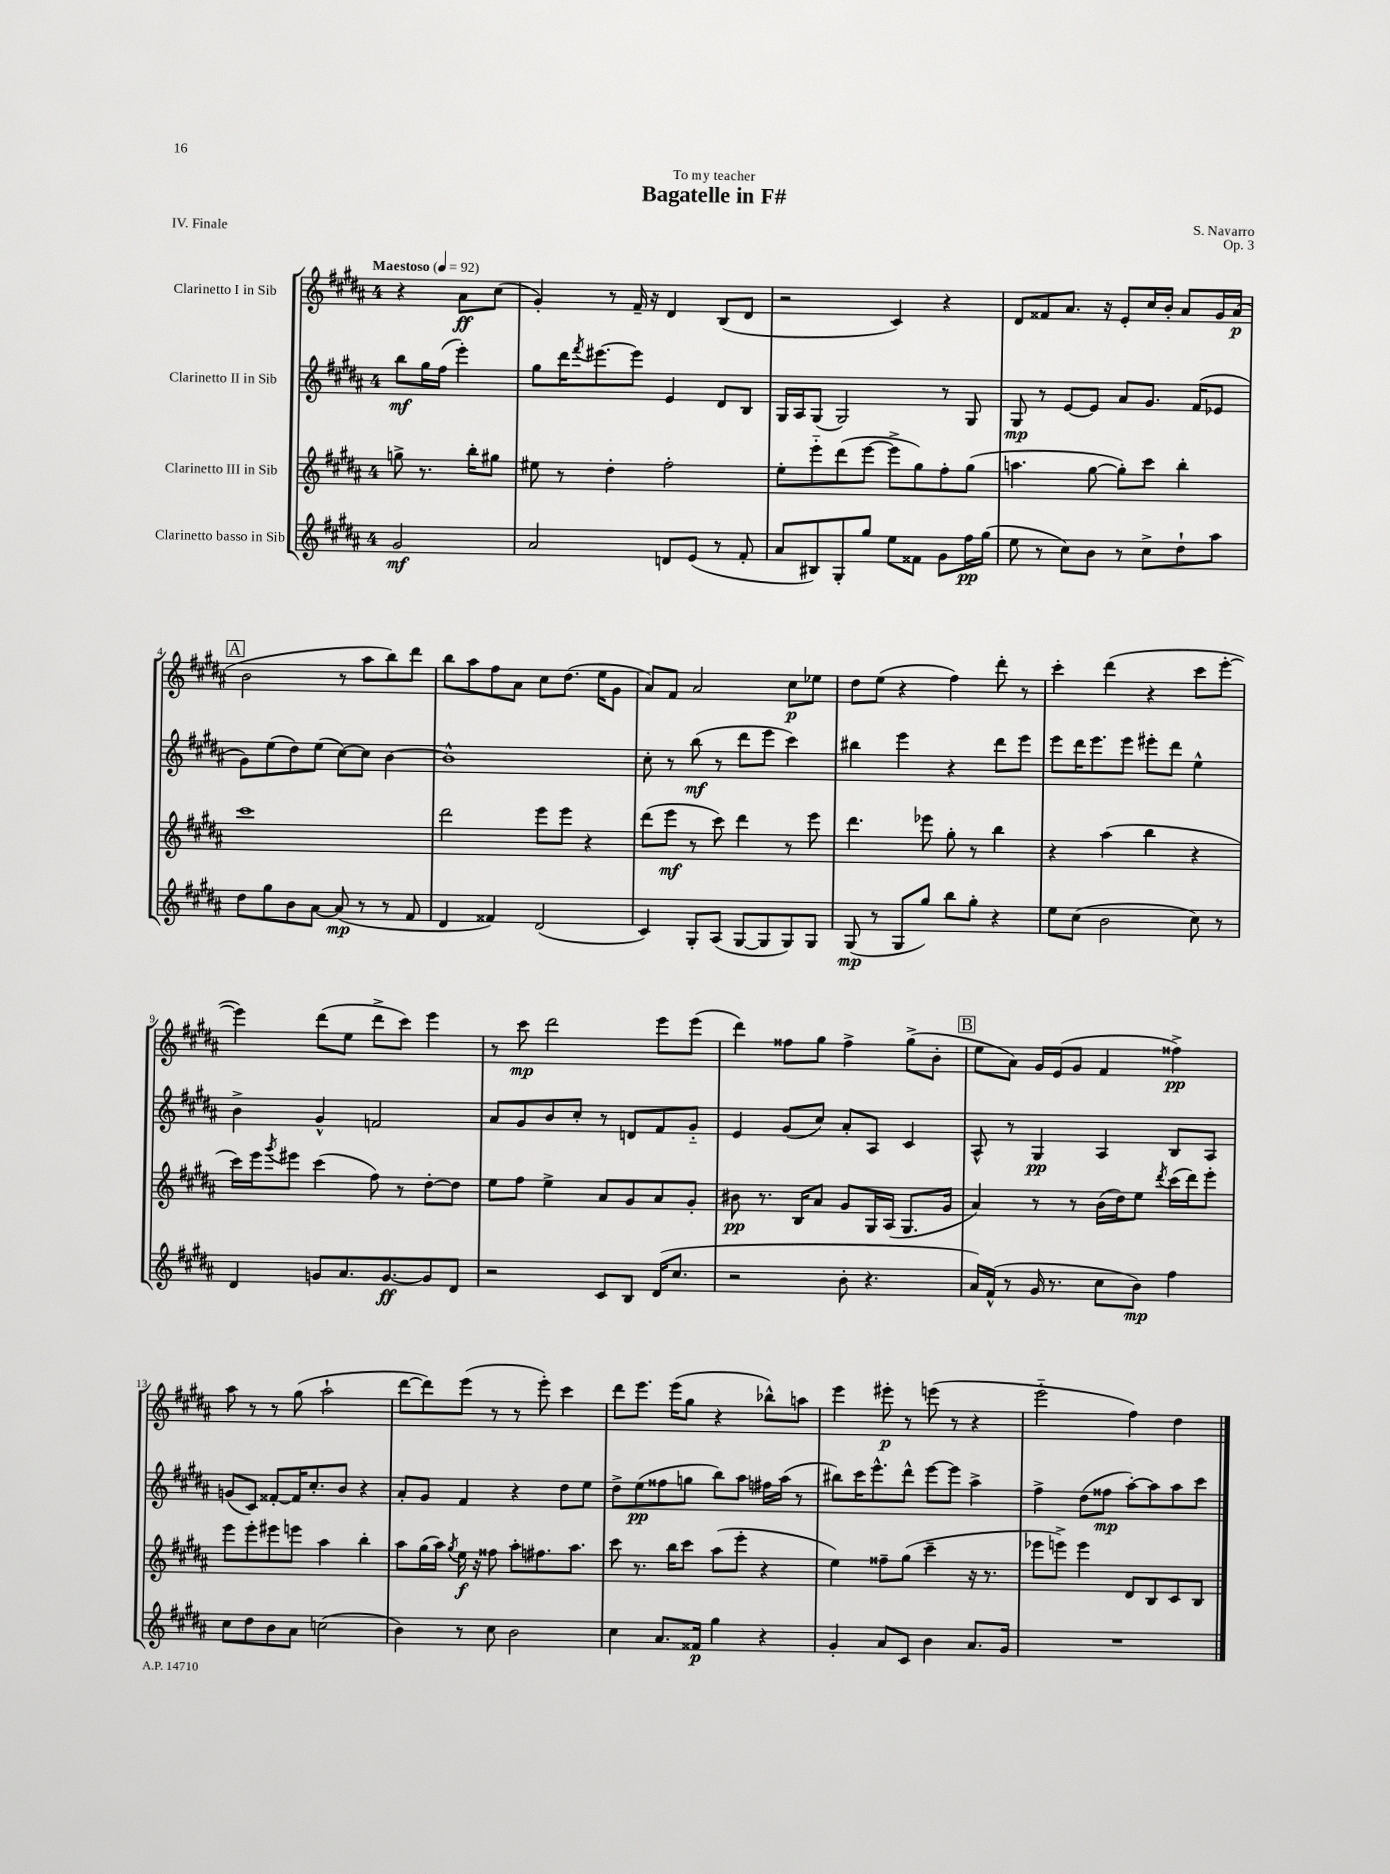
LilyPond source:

\header { title = "Bagatelle in F#" composer = "S. Navarro" dedication = "To my teacher" opus = "Op. 3" piece = "IV. Finale" }
<<
\new StaffGroup <<
\new Staff = "s0" \with { instrumentName = "Clarinetto I in Sib" } {
    \clef treble \key b \major \once \override Staff.TimeSignature.style = #'single-digit \time 4/4 \partial 2 \tempo "Maestoso" 4 = 92
    r4 ais'8\ff cis''8( |
    gis'4-.) r8 fis'16-- r16 dis'4 b8( dis'8 |
    r2 cis'4) r4 |
    dis'8 fisis'8 ais'8. r16 e'8-. cis''16 b'16-. ais'8 gis'16 ais'16\p( |
    \mark \markup { \box "A" } b'2 r8 ais''8 b''8) dis'''8 |
    b''8 ais''8 fis''8 ais'8 cis''8 dis''8.( e''16 gis'8 |
    ais'8) fis'8 ais'2 cis''8\p ees''8 |
    dis''8 e''8( r4 fis''4) dis'''8-. r8 |
    cis'''4-. dis'''4( r4 cis'''8 e'''8~-. |
    e'''4) dis'''8( e''8 dis'''8-> cis'''8) e'''4 |
    r8 cis'''8\mp dis'''2 e'''8 e'''8( |
    dis'''4) fisis''8 gis''8 fisis''4-> gis''8->( b'8-. |
    \mark \markup { \box "B" } e''8 ais'8) gis'16 e'16( gis'8 fis'4 fisis''4->\pp) |
    ais''8 r8 r8 gis''8( ais''2-! |
    dis'''8~ dis'''8) e'''8( r8 r8 e'''8-.) cis'''4 |
    dis'''8 e'''8. e'''16( gis''8 r4 bes''8-^) a''8 |
    e'''4 eis'''8-.\p r8 e'''8( r8 r4 |
    e'''2-_ fis''4) dis''4 \bar "|." |
}
\new Staff = "s1" \with { instrumentName = "Clarinetto II in Sib" } {
    \clef treble \key b \major \once \override Staff.TimeSignature.style = #'single-digit \time 4/4 \partial 2
    b''8\mf gis''16 fis''16( e'''4-.) |
    gis''8 dis'''16 \acciaccatura { fis'''8 } eis'''8.~ eis'''8 e'4 dis'8 b8 |
    gis16 ais16 gis8( gis2) r8 gis8 |
    gis8\mp r8 e'8~ e'8 ais'8 gis'8. fis'16( ees'8 |
    \mark \markup { \box "A" } gis'8) e''8( dis''8) e''8( cis''8~) cis''8 b'4~ |
    b'1-^ |
    cis''8-. r8 b''8\mf( r8 dis'''8 e'''8 cis'''4) |
    bis''4 e'''4 r4 dis'''8 e'''8 |
    e'''8 dis'''16 e'''8. e'''8 eis'''8-. dis'''8 e''4-^ |
    b'4-> gis'4-^ f'2 |
    ais'8 gis'8 b'8 cis''8-. r8 d'8 fis'8 gis'8-_ |
    e'4 gis'8( cis''8) ais'8-. ais8 cis'4 |
    \mark \markup { \box "B" } ais8-^ r8 gis4\pp ais4 b8 ais8 |
    g'8( cis'8) fisis'8~-. fisis'16 cis''8.-. b'8 r4 |
    ais'8-. gis'8 fis'4 r4 dis''8 e''8 |
    dis''8-> e''8\pp( fisis''8 g''8 b''8) ais''8 fis''16 ais''16( r8 |
    bis''8) cis'''16 e'''8.-^ dis'''8-^ e'''8~ e'''8 ais''4-> |
    fis''4-> dis''8( fisis''8\mp ais''8~-.) ais''8 ais''8 cis'''8 \bar "|." |
}
\new Staff = "s2" \with { instrumentName = "Clarinetto III in Sib" } {
    \clef treble \key b \major \once \override Staff.TimeSignature.style = #'single-digit \time 4/4 \partial 2
    g''8-> r8. b''16-. gis''8 |
    eis''8 r8 dis''4-. fis''2-. |
    e''8-. e'''8-_ dis'''8( e'''8~ e'''8-> gis''8) fis''8-. gis''8( |
    a''4. gis''8~ gis''8-.) cis'''8 b''4-. |
    \mark \markup { \box "A" } cis'''1 |
    dis'''2 e'''8 e'''8 r4 |
    dis'''8( e'''8\mf r8 cis'''8) dis'''4 r8 e'''8 |
    dis'''4. ees'''8 gis''8-. r8 b''4 |
    r4 ais''4( b''4 r4 |
    cis'''16) e'''16 \acciaccatura { gis'''8 } eis'''8 cis'''4( fis''8) r8 dis''8~-. dis''8 |
    e''8 fis''8 e''4-> ais'8 gis'8 ais'8 gis'8-. |
    bis'8\pp r8. b16 ais'8 gis'8 gis16 ais16( gis8. gis'16 |
    \mark \markup { \box "B" } ais'4) r8 r8 b'16( dis''16) e''8 \acciaccatura { dis'''8 } cis'''16( dis'''16) e'''8-. |
    e'''8 e'''8-. eis'''8 e'''8 ais''4 b''4-. |
    ais''8 gis''16( ais''16) \acciaccatura { gis''8 } e''16\f r16 fisis''8 ais''8-. fis''8. ais''8. |
    cis'''8 r8. b''16 cis'''8 ais''8( e'''8-. r4 |
    e''4) fisis''8-- gis''8( cis'''4-- r16 r8. |
    ees'''8 e'''8->) e'''4 dis'8 b8 cis'8 b8 \bar "|." |
}
\new Staff = "s3" \with { instrumentName = "Clarinetto basso in Sib" } {
    \clef treble \key b \major \once \override Staff.TimeSignature.style = #'single-digit \time 4/4 \partial 2
    gis'2\mf |
    ais'2 d'8 e'8( r8 fis'8-. |
    ais'8 bis8) gis8-. gis''8 e''8 fisis'8 gis'8 fis''16\pp gis''16( |
    e''8 r8 cis''8) b'8 r8 cis''8-> dis''8-! ais''8 |
    \mark \markup { \box "A" } dis''8 gis''8 b'8 ais'8~ ais'8\mp( r8 r8 fis'8 |
    dis'4 fisis'4) dis'2( |
    cis'4) gis8-. ais8( gis8~ gis8 gis8) gis8 |
    gis8\mp( r8 gis8 gis''8) b''8 gis''8-. r4 |
    e''8 cis''8( b'2 cis''8) r8 |
    dis'4 g'8 ais'8. g'8.~\ff g'8 dis'8 |
    r2 cis'8 b8 dis'16( cis''8. |
    r2 b'8-. r4. |
    \mark \markup { \box "B" } ais'16) fis'16-^( r8 gis'16 r8. cis''8 b'8\mp) fis''4 |
    cis''8 dis''8 b'8 ais'8 c''2( |
    b'4) r8 cis''8 b'2 |
    cis''4 ais'8. fisis'16\p gis''4 r4 |
    gis'4-. ais'8 cis'8 b'4 ais'8. gis'16 |
    R1 \bar "|." |
}
>>
>>
